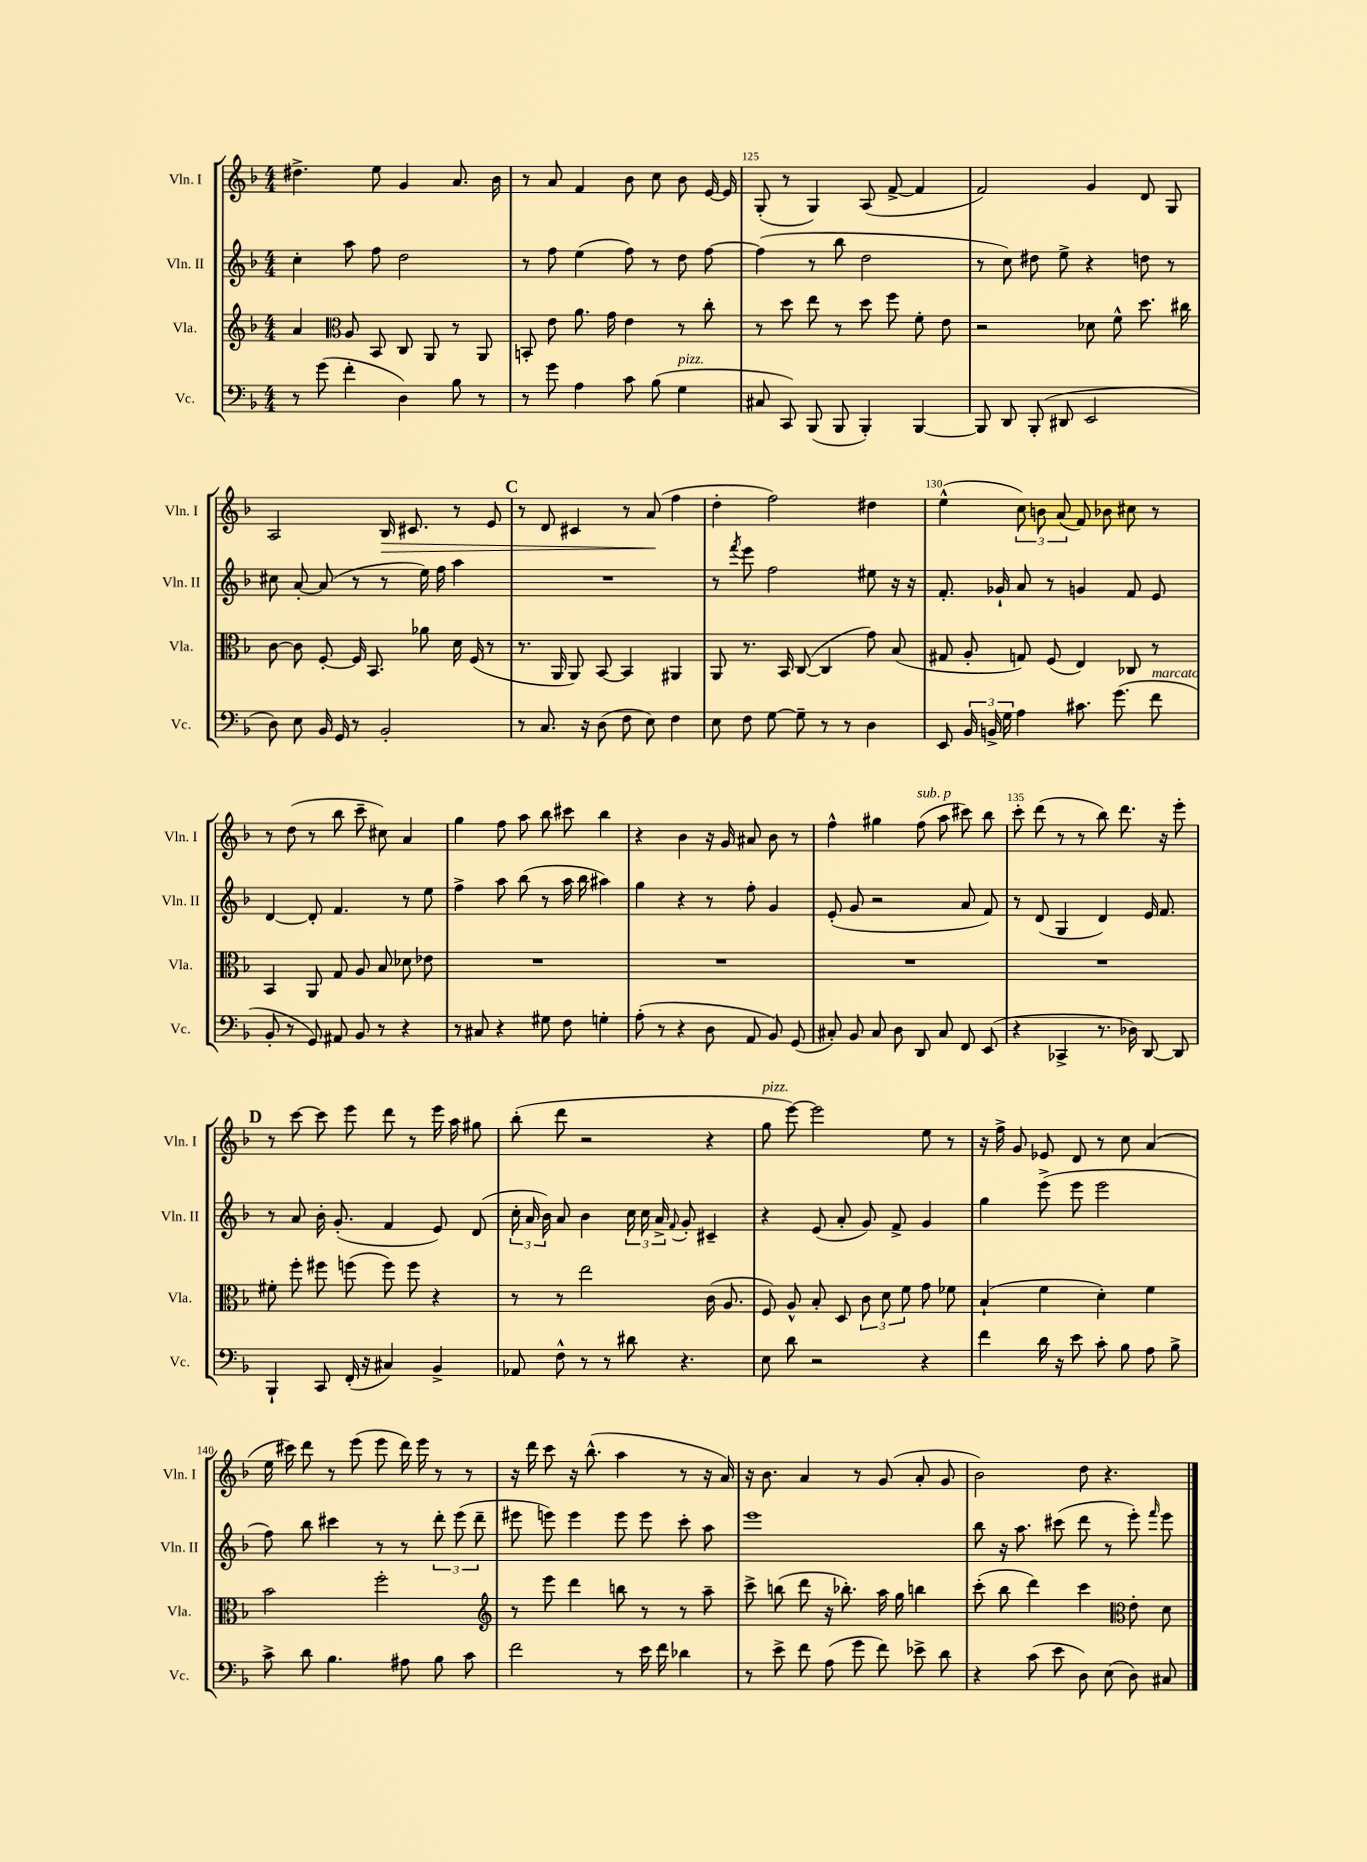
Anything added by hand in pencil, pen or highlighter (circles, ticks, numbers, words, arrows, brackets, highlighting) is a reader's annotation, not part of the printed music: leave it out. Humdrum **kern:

**kern	**kern	**kern	**kern
*staff4	*staff3	*staff2	*staff1
*clefF4	*clefG2	*clefG2	*clefG2
*k[b-]	*k[b-]	*k[b-]	*k[b-]
*M4/4	*M4/4	*M4/4	*M4/4
8r	4a	4cc'	4.dd#^
(8g	.	.	.
*	*clefC3	*	*
4f'	8A	8aa	.
.	8BB-	8ff	8ee
4D)	8C	2dd	4g
.	8AA	.	.
8B-	8r	.	8.a
8r	8AA	.	.
.	.	.	16b-
=	=	=	=
8r	8BB'	8r	8r
8g	8e	8ff	8a
4A	8.a	(4ee	4f
.	16g	.	.
8c	4e	8ff)	8b-
(8B-	.	8r	8cc
4G	8r	8dd	8b-
.	8cc'	[8ff	[16e
.	.	.	16e]
=	=	=	=
8C#	8r	(4ff]	(8G'
8CC)	8dd	.	8r
(8BBB-	8ee	8r	4G)
8BBB-	8r	8bb-	.
4BBB-')	8dd	2dd	(8A
.	8ff	.	[8f^
[4BBB-	8f'	.	4f]
.	8e	.	.
=	=	=	=
8BBB-]	2r	8r	2f)
8DD	.	8cc)	.
(8BBB-'	.	8dd#	.
8DD#	.	8ee^	.
2EE	8d-	4r	4g
.	8f^^	.	.
.	8.dd	8dd	8d
.	.	8r	8G
.	16cc#	.	.
=	=	=	=
8D)	[8c	8cc#	2A
8E	8c]	[8a'	.
16BB-	[8F'	(8a]	.
16GG	.	.	.
8r	16F]	8r	.
.	8.BB-	.	.
2BB-'	.	8r	16B-
.	.	.	8.c#
.	8a-	16ee)	.
.	.	16ff	.
.	16d	4aa	8r
.	(16F	.	.
.	8r	.	8e
=	=	=	=
8r	8.r	1r	8r
8.C	.	.	8d
.	16AA	.	.
.	8AA)	.	4c#
16r	.	.	.
(8D	[8BB-	.	.
8F	4BB-]	.	8r
8E)	.	.	(8a
4F	4AA#	.	4ff
=	=	=	=
8E	8AA	8r	4dd'
.	.	8qfff	.
8F	8.r	8eee	.
[8G	.	2ff	2ff)
.	16BB-	.	.
8G~]	([8C	.	.
8r	4C]	.	.
8r	.	.	.
4D	8g)	8ee#	4dd#
.	(8B-	16r	.
.	.	16r	.
=	=	=	=
8EE	8G#	8.f'	(4ee^^
24BB-	8A'	.	.
24BB^	.	.	.
.	.	16g-`	.
24G	.	.	.
4A	8G)	8a	12cc)
.	.	.	12b
.	(8F	8r	.
.	.	.	(12a
8.c#	4E)	4g	8f)
.	.	.	8b-
(8.g	.	.	.
.	8C-	8f	8cc#
8f	8r	8e	8r
=	=	=	=
8BB-'	4BB-	[4d	8r
8r	.	.	(8dd
8GG)	8AA	8d']	8r
8AA#	8G	4.f	8bb-
8BB-	8A	.	8ccc~
8r	8B-	.	8cc#)
4r	8d-	8r	4a
.	8e-	8ee	.
=	=	=	=
8r	1r	4ff^	4gg
8C#	.	.	.
4r	.	8aa	8ff
.	.	(8bb-	8aa
8G#	.	8r	8bb-
8F	.	16aa	8ccc#
.	.	16bb-	.
4G'	.	4aa#)	4bb-
=	=	=	=
(8A'	1r	4gg	4r
8r	.	.	.
4r	.	4r	4b-
8D	.	8r	16r
.	.	.	16g
8AA	.	8ff'	8a#
8BB-)	.	4g	8b-
(8GG	.	.	8r
=	=	=	=
8C#')	1r	(8e'	4ff^^
8BB-	.	8g	.
8C#	.	2r	4gg#
8D	.	.	.
8DD	.	.	(8ff
8C#	.	.	8aa
8FF	.	8a	8ccc#)
(8EE	.	8f)	8bb-
=	=	=	=
4r	1r	8r	8ccc'
.	.	(8d	(8ddd
4CC-^	.	4G	8r
.	.	.	8r
8.r	.	4d)	8bb-)
.	.	.	8.ddd
16D-)	.	.	.
[8DD	.	16e	.
.	.	8.f	16r
8DD]	.	.	8eee'
=	=	=	=
4BBB-`	8f#'	8r	8r
.	8ff'	8a	[8ccc
8CC	8ff#	16b-'	8ccc]
.	.	(8.g'	.
(16FF'	(8ff	.	8eee
16r	.	.	.
4C#)	8ff)	4f	8ddd
.	8ff	.	8r
4BB-^	4r	8e)	16eee
.	.	.	16aa
.	.	(8d	8gg#
=	=	=	=
8AA-	8r	24cc'	(8bb-'
.	.	24a	.
.	.	24b-)	.
8F^^	8r	8a	8ddd
8r	2ee	4b-	2r
8r	.	.	.
8d#	.	24cc	.
.	.	24cc	.
.	.	24a^	.
.	.	8qqf	.
4.r	.	8g'	.
.	(16c	4c#~	4r
.	8.A	.	.
=	=	=	=
8E	8F)	4r	8gg
8d	8A^^	.	[8eee)
2r	8B-'	(8e	2eee]
.	8D	8a'	.
.	12c	8g)	.
.	12d	.	.
.	.	8f^	.
.	12f	.	.
4r	8g	4g	8ee
.	8f-	.	8r
=	=	=	=
4f	(4B-`	4gg	16r
.	.	.	16ff^
.	.	.	8g
16d	4f	(8eee^	8e-
16r	.	.	.
8e	.	8eee	8d
8c'	4d')	2eee	8r
8B-	.	.	8cc
8A	4f	.	(4a
8B-^	.	.	.
=	=	=	=
8c^	2b-	8ff)	16ee
.	.	.	16ccc#)
8d	.	8bb-	8ddd
4.B-	.	4ccc#	8r
.	.	.	(8eee
.	2ff'	8r	8eee
8A#	.	8r	16ddd)
.	.	.	16eee
8B-	.	12ddd'	8r
.	.	(12eee	.
8c	.	.	8r
.	.	12ddd~	.
=	=	=	=
*	*clefG2	*	*
2f	8r	8eee#	16r
.	.	.	16ddd
.	8eee	8eee)	8ccc
.	4ddd	4eee	16r
.	.	.	(8.bb-^^
8r	8bb	8eee	4aa
16e	8r	8eee	.
16f	.	.	.
4d-	8r	8ccc'	8r
.	8aa~	8aa	16r
.	.	.	16a)
=	=	=	=
8r	8ccc^	1eee	16r
.	.	.	8.b-
8e^	(8bb	.	.
8f	8ddd	.	4a
(8A	16r	.	.
.	8.bb-')	.	.
8g	.	.	8r
8f)	16aa	.	(8g
.	16gg	.	.
8e-^	4bb	.	8a'
8d	.	.	8g
=	=	=	=
4r	(8ccc'	8bb-	2b-)
.	8bb-	16r	.
.	.	8.aa	.
(8c	4ddd)	.	.
8e	.	(8ccc#	.
8D)	4ccc	8ddd	8dd
(8E	.	8r	4.r
*	*clefC3	*	*
8D)	8e'	8eee')	.
.	.	16qqfff	.
8C#	8d	8eee	.
==	==	==	==
*-	*-	*-	*-
